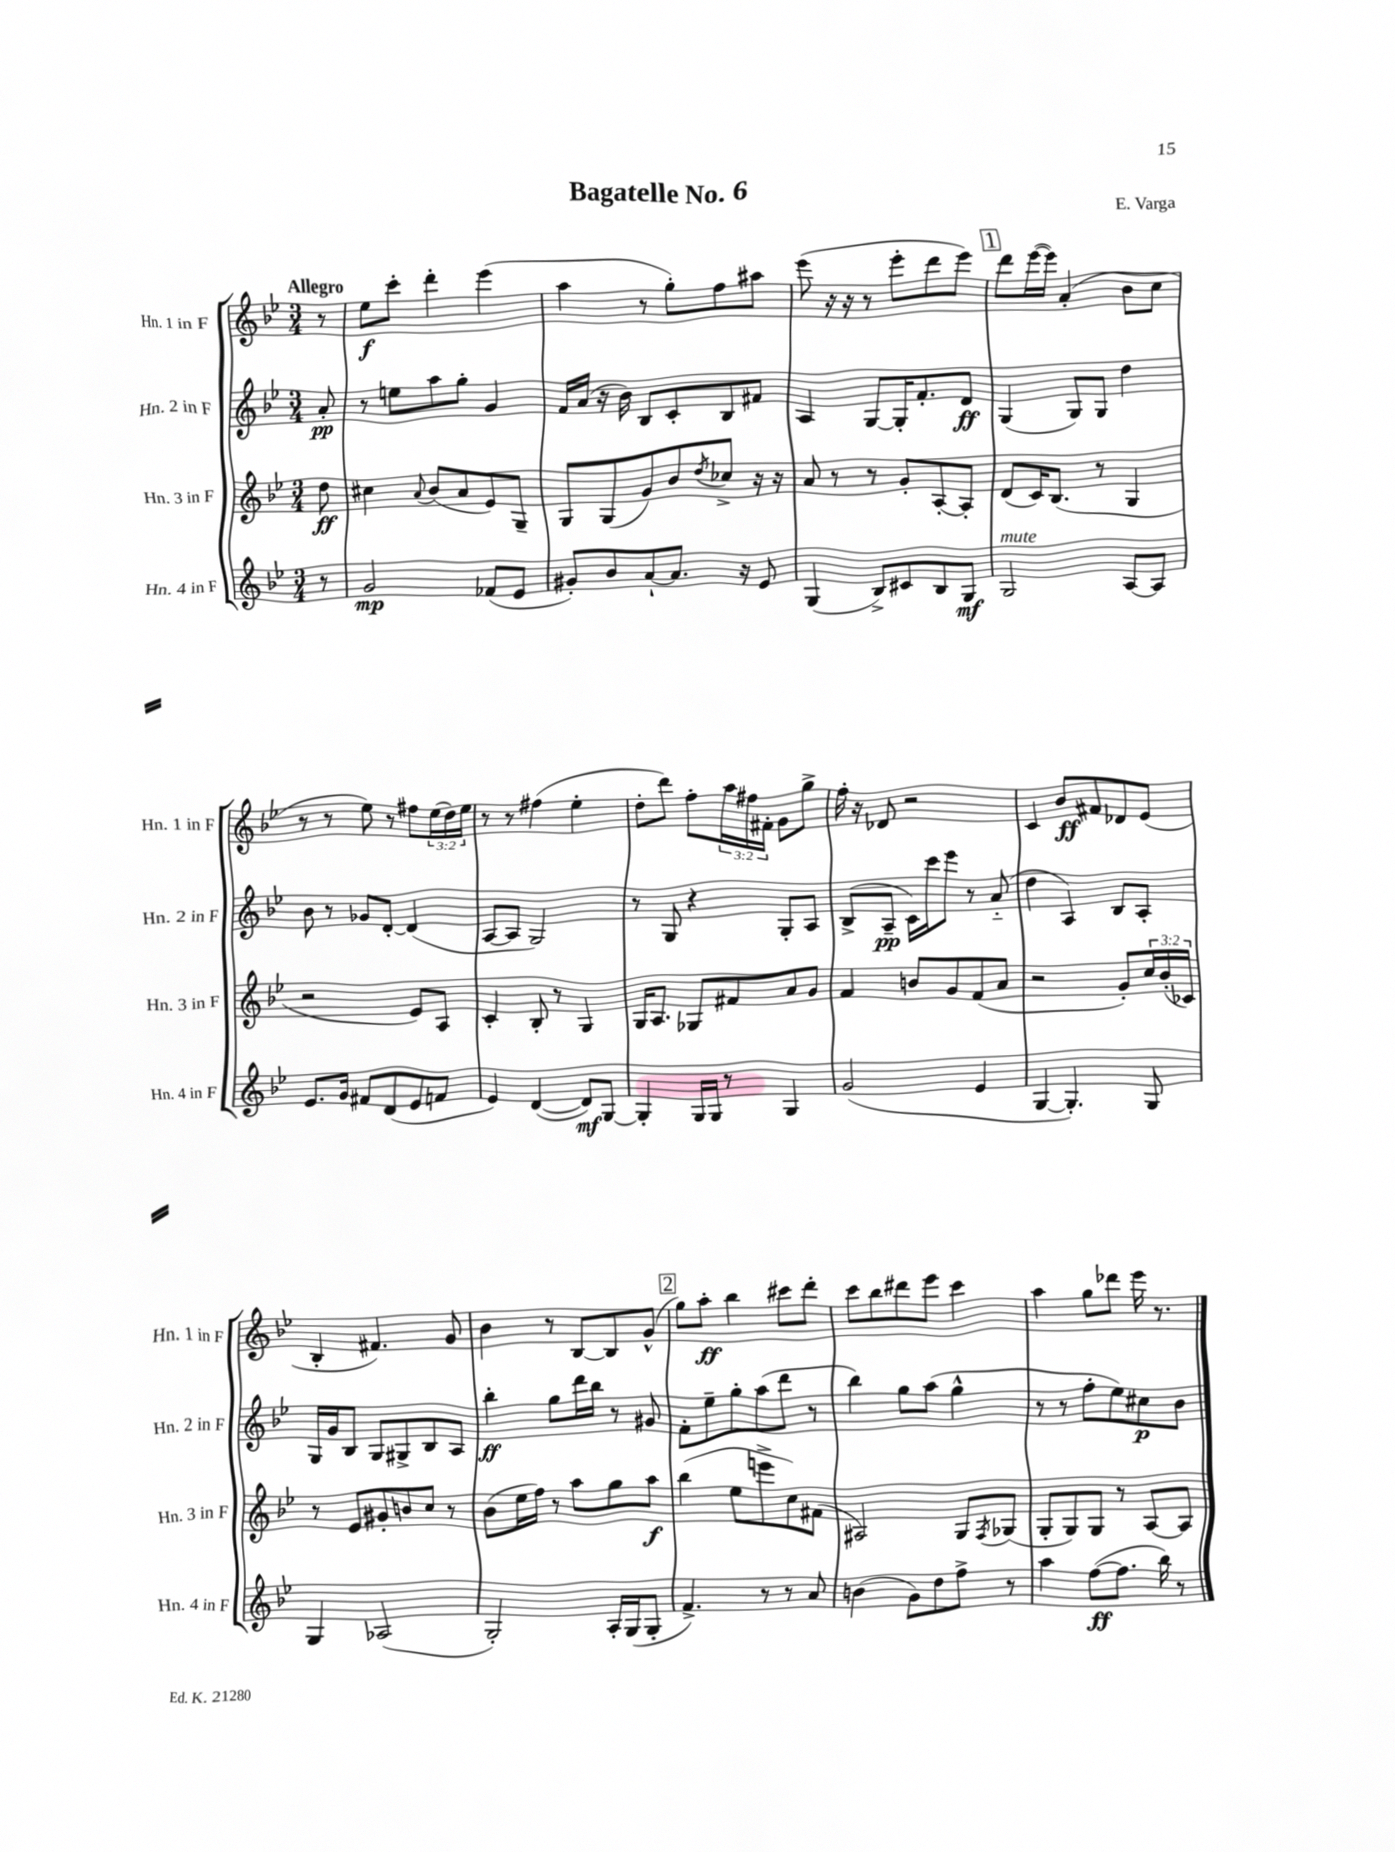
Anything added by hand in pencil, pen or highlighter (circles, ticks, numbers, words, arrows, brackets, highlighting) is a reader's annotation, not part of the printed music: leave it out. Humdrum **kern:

**kern	**kern	**kern	**kern
*staff4	*staff3	*staff2	*staff1
*clefG2	*clefG2	*clefG2	*clefG2
*k[b-e-]	*k[b-e-]	*k[b-e-]	*k[b-e-]
*M3/4	*M3/4	*M3/4	*M3/4
8r	8dd\	8a'/	8r
=	=	=	=
2g/	4cc#\	8r	8ee-\L
.	.	8ee\L	8ccc'\J
.	8qqa/	.	.
.	(8b-/L	8aa\	4ddd'\
.	8a/	8gg'\J	.
(8f-/L	8e-/)	4g/	(4eee-\
8e-/J	8G~/J	.	.
=	=	=	=
8g#'/L)	8G/L	16f/LL	4aa\
.	.	(16a/JJ	.
8b-/	(8G/	16r	.
.	.	16b-\)	.
[8a`/	8g/)	8B-/L	8r
8.a/]J	8b-/	8c'/	8gg'\L)
.	8qdd/	.	.
.	8cc-^/J	8B-/	8ff\
16r	.	.	.
8e-/	16r	8f#/J	8aa#\J
.	16r	.	.
=	=	=	=
(4G/	8a/	4A/	(8eee-\
.	8r	.	16r
.	.	.	16r
8B-^/L)	8r	[8G/L	8r
8c#/	8g'/L	16G'/]K	8eee-'\L
.	.	8.f'/	.
8B-/	[8A'/	.	8ddd\
8G/J	8A'/]J	8d/J	8eee-\J)
=	=	=	=
2G/	(8d/L	(4G/	8ddd\L
.	16c/K)	.	([16eee-\L
.	(8.B-/J	.	16eee-\]JJ)
.	.	8G/L)	(4a'/
.	8r	8G/J	.
[8A/L	4G/	4dd\	8b-\L
8A/]J	.	.	8cc\J
=	=	=	=
8.e-/L	2r	8b-\	8r
.	.	8r	8r
16g/Jk	.	.	.
8f#/L	.	8g-/L	8ee-\)
(8d/	.	[8d'/J	8r
8e-/	8e-/L)	(4d/]	8ff#\L
8f/J	8A/J	.	(24ee-\L
.	.	.	24dd\)
.	.	.	24ee-\JJ
=	=	=	=
4e-/)	4c'/	[8A/L	8r
.	.	8A/]J	8r
([4d/	8B-'/	2G/)	(4ff#\
.	8r	.	.
8d/]L)	4G/	.	4ee-'\
[8G/J	.	.	.
=	=	=	=
4G'/]	16G/LK	8r	8dd'\L
.	8.A/J	.	.
.	.	8G/	8ddd\J)
16G/LL	8G-/L	4r	8ff'\L
16G/JJ	.	.	.
8r	8f#/	.	24aa\L
.	.	.	24ff#\
.	.	.	24f#'\JJ
4G/	8a/	8G'/L	8g\L
.	8g/J	8A/J	8gg^\J
=	=	=	=
(2g/	4f/	(8B-^/L	16ff'\
.	.	.	16r
.	.	8A~/J	8d-/
.	8b/L	16c\LL)	2r
.	.	16ccc\J	.
.	8g/	8eee-\J	.
4e-/	(8f/	8r	.
.	8a/J	(8a'~/	.
=	=	=	=
[4G/	2r	4dd\	4c/
4.G'/])	.	4A/)	8b-/L
.	.	.	8f#/
.	8g'/L)	8B-/L	8d-/
8G/	24cc/L	8A'/J	(8e-/J
.	(24b-'/	.	.
.	24c-/JJ)	.	.
=	=	=	=
4G/	8r	16G/LL	4B-'/
.	.	16g/J	.
.	8e-/L	8B-/J	.
(2A-/	8g#'/	8G/L	4.f#/)
.	8b/	8G#^/	.
.	8cc/J	8B-/	.
.	8r	8A/J	8g/
=	=	=	=
2G'/)	(8b-\L	4bb-'\	4b-\
.	16ee-\L	.	.
.	16ff\JJ)	.	.
.	8r	8gg\L	8r
.	8aa\L	16ddd\L	[8B-/L
.	.	16bb-\JJ	.
16A'/LL	8gg\	8r	8B-/]
(16G/J	.	.	.
8G'/J	8aa\J	8g#/	(8g^^/J
=	=	=	=
4.f^/)	(4bb-\	8f'\L	8gg\L)
.	.	8ee-~\	8aa'\J
.	8ee-\L	8gg'\	4bb-\
8r	8eee^\	(8aa\	.
8r	8cc\)	8ddd\J	8ccc#\L
8a/	(8f#\J	8r	8ddd'\J
=	=	=	=
(4b\	2A#/)	4bb-\)	8ccc\L
.	.	.	8bb-\
8g\L)	.	8gg\L	8ddd#\
8dd\	.	(8aa\J	8eee-\J
8ff^\J	8G/L	4gg^^\	4ccc\
.	8qF/	.	.
8r	(8G-/J	.	.
=	=	=	=
4aa\	8G'/L	8r	4aa\
.	8G/)	8r	.
([8ff\L	8G/J	8ff'\L	8gg\L
8.ff\]J	8r	8ee-\)	8ddd-\J
.	[8A/L	8cc#\	16eee-\
16bb-\)	.	.	8.r
8r	8A/]J	8b-\J	.
==	==	==	==
*-	*-	*-	*-
